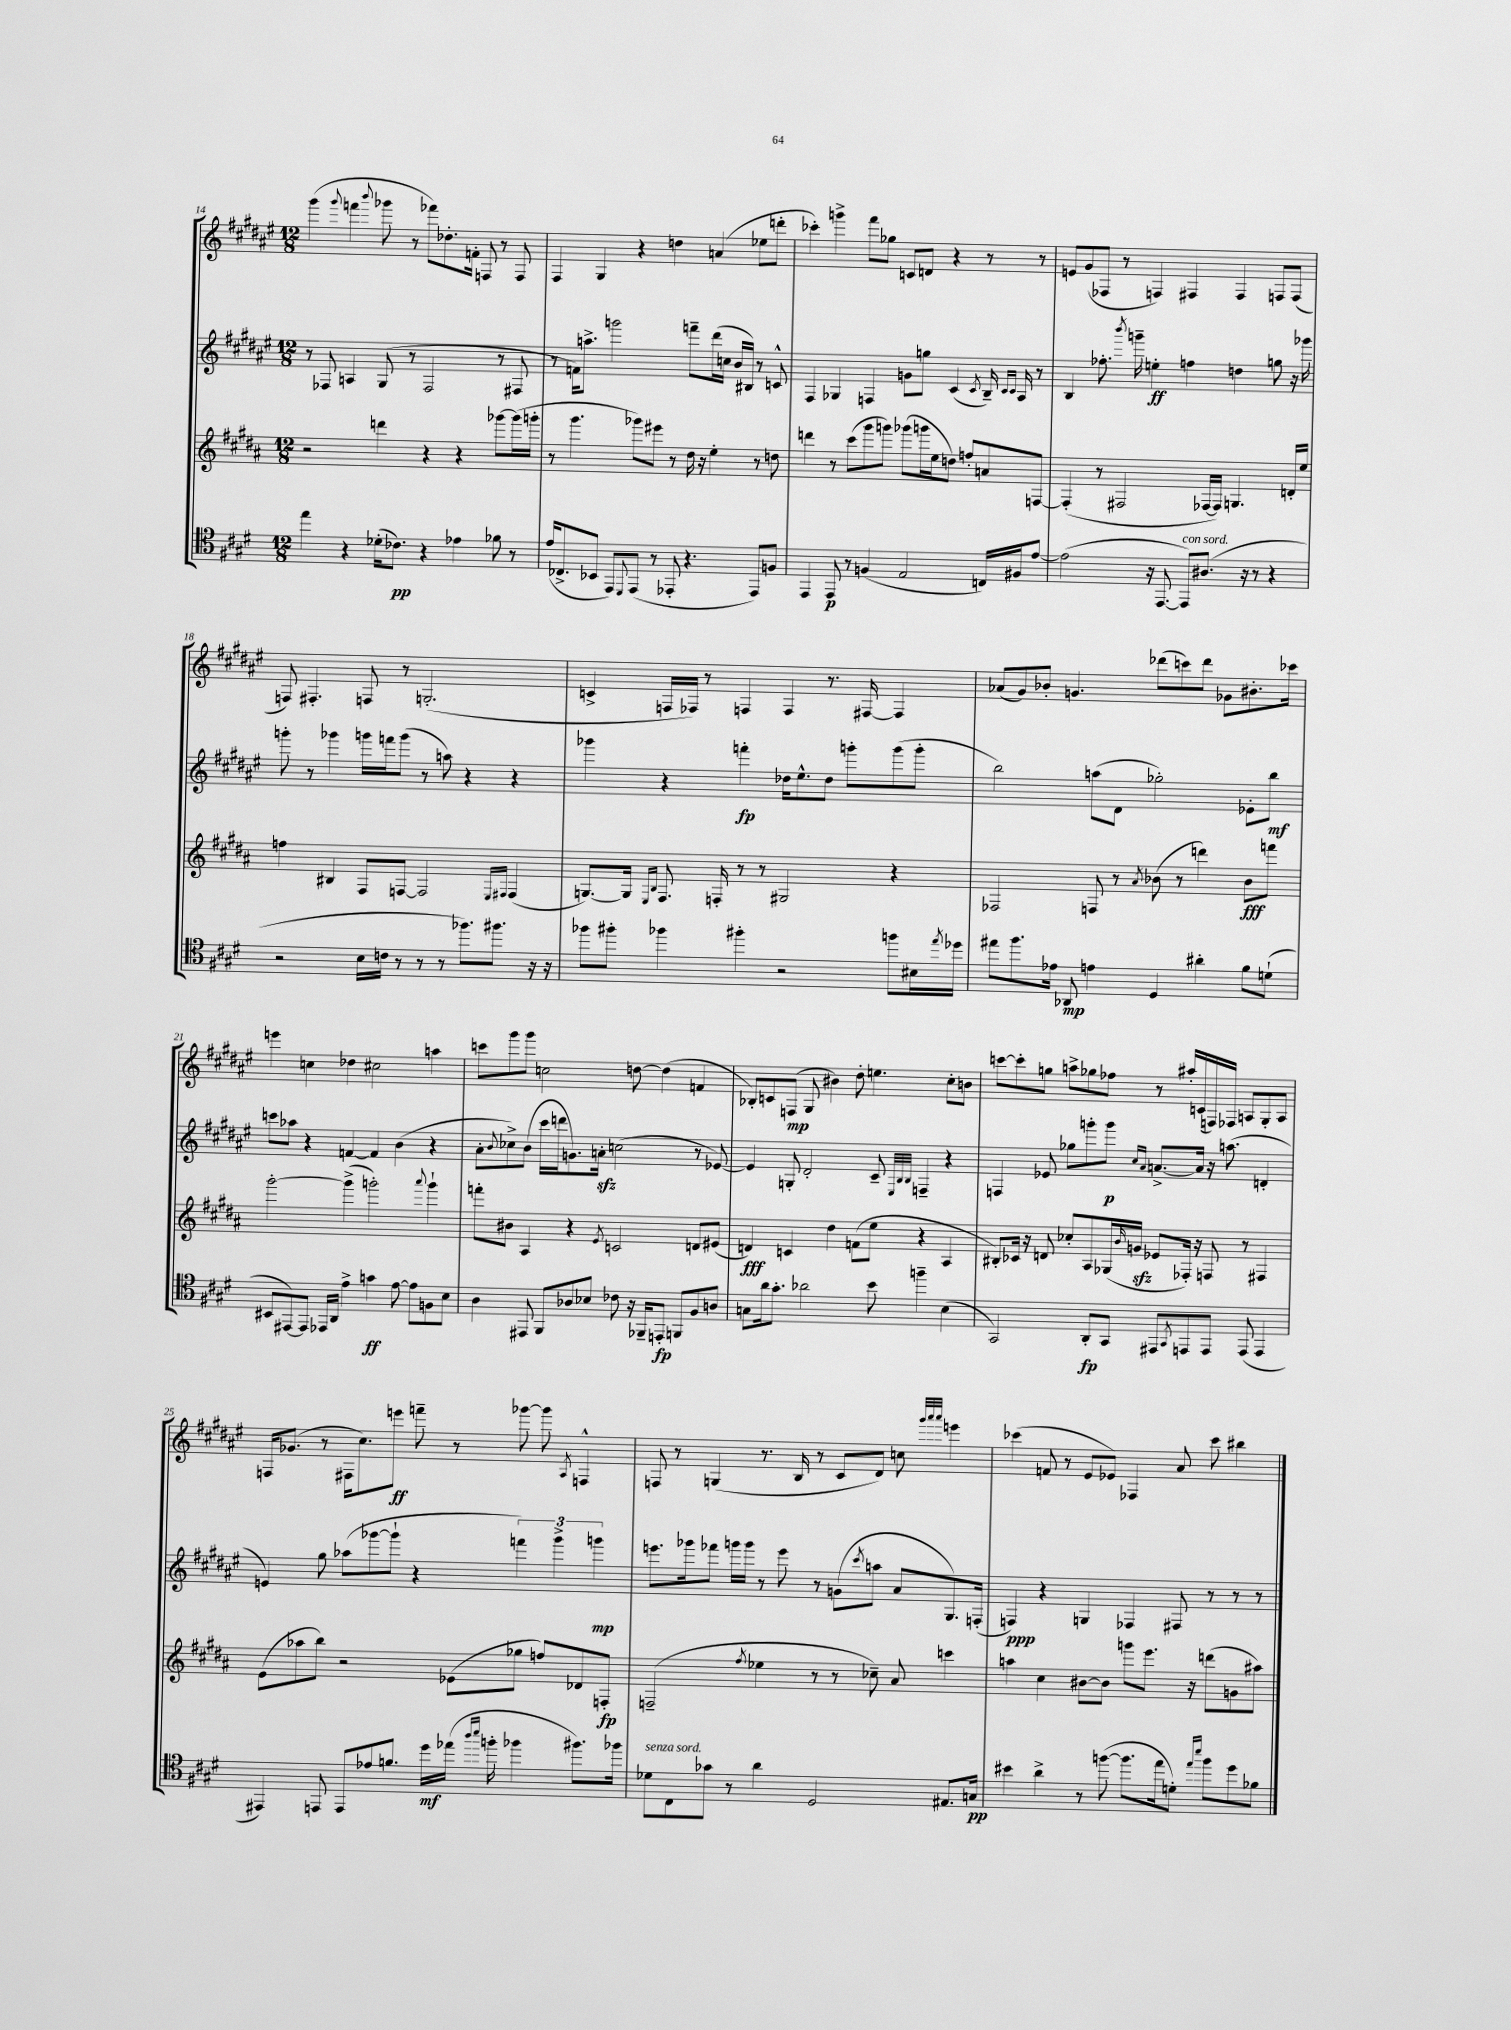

**kern	**dynam	**kern	**dynam	**kern	**dynam	**kern	**dynam
*part4	*part4	*part3	*part3	*part2	*part2	*part1	*part1
*staff4	*staff4	*staff3	*staff3	*staff2	*staff2	*staff1	*staff1
*clefC4	*	*clefG2	*	*clefG2	*	*clefG2	*
*k[f#c#g#d#]	*	*k[f#c#g#d#a#]	*	*k[f#c#g#d#a#e#]	*	*k[f#c#g#d#a#e#]	*
*M12/8	*	*M12/8	*	*M12/8	*	*M12/8	*
=14	=14	=14	=14	=14	=14	=14	=14
4ee\	.	2r	.	8r	.	(4ggg#\	.
.	.	.	.	8F-X/	.	.	.
.	.	.	.	.	.	8qqggg#/	.
4r	.	.	.	4An/	.	4fffn\	.
.	.	.	.	.	.	8qqbbb/	.
(16d-X'\KL	.	4dddn\	.	(8G#/	.	8ggg-X\	.
8.c-X\J)	pp	.	.	.	.	.	.
.	.	.	.	8r	.	8r	.
4r	.	4r	.	2F-/	.	8fff-X\L)	.
.	.	.	.	.	.	8.dd-X'\	.
4e-X\	.	4r	.	.	.	.	.
.	.	.	.	.	.	16fn'\Jk	.
.	.	.	.	.	.	8Fn/	.
8f-X\	.	[8ggg-X\L	.	8r	.	8r	.
8r	.	(16ggg-\L]	.	8F#X/	.	8F/	.
.	.	16gggn'\JJ	.	.	.	.	.
=15	=15	=15	=15	=15	=15	=15	=15
(16e/KL	.	8r	.	8r	.	4F#/	.
8.C-X^/	.	.	.	.	.	.	.
.	.	4.ggg#\	.	16fn\KL)	.	.	.
.	.	.	.	8.aan^\J	.	.	.
8BB-X/J	.	.	.	.	.	4G#/	.
8EE/L)	.	.	.	2gggn\	.	.	.
8qqDD#/	.	.	.	.	.	.	.
(8EE/J	.	8ggg-X\L)	.	.	.	4r	.
8r	.	8eee#X\J	.	.	.	.	.
8EE-X'/	.	8r	.	.	.	4ddn\	.
4.r	.	16dd#\	.	8fffn~\L	.	.	.
.	.	16r	.	.	.	.	.
.	.	4ee'\	.	(16ddd#\L	.	(4an/	.
.	.	.	.	16ccn\JJ	.	.	.
.	.	.	.	16b/LL	.	.	.
.	.	.	.	16B#X/JJ)	.	.	.
8EE-/L)	.	8r	.	8r	.	8ee-X\L	.
8Fn/J	.	8ddn\	.	8cn^^/	.	8dddn'\J	.
=16	=16	=16	=16	=16	=16	=16	=16
4EE/	.	4dddn\	.	4F#/	.	4ccc-X'\)	.
8EE/	p	8r	.	4G-X/	.	4gggn^\	.
8r	.	(8ccc#\L	.	.	.	.	.
(4Fn/	.	8ggg#\	.	4Fn/	.	8fff#\L	.
.	.	8gggn\J)	.	.	.	8gg-X\J	.
2E/	.	(8ggg-X\L	.	8gn\L	.	8cn/L	.
.	.	16gggn\L	.	8ggn\J	.	8dn/J	.
.	.	16ee\J	.	.	.	.	.
.	.	8ddn\J)	.	(4c#/	.	4r	.
.	.	8ffn'/L	.	.	.	.	.
.	.	.	.	8qc#/	.	.	.
16Cn/LL)	.	8an/	.	16B~/)	.	8r	.
.	.	.	.	16qqc#/LL	.	.	.
.	.	.	.	16qqc#/JJ	.	.	.
16F#X/J	.	.	.	16A#/	.	.	.
[8e/J	.	[8Fn/J	.	8r	.	8r	.
=17	=17	=17	=17	=17	=17	=17	=17
(2e\]	.	(4F'/]	.	4B/	.	8en/L	.
.	.	.	.	.	.	(8g#/	.
.	.	8r	.	8.ff-X'\	.	8F-X/J	.
.	.	2F#X/	.	.	.	8r	.
.	.	.	.	8qbbb/	.	.	.
.	.	.	.	16gggn~\	.	.	.
16r	.	.	.	4een'\	ff	4Fn/)	.
[8.EE/	.	.	.	.	.	.	.
!LO:TX:a:i:t=con sord.	!	!	!	!	!	!	!
8EE/L])	.	.	.	4ffn\	.	4F#X/	.
(8.A#X/J	.	[16F-X/LL	.	.	.	.	.
.	.	16F-/JJ])	.	.	.	.	.
.	.	4.Gn/	.	4ddn\	.	4F#/	.
16r	.	.	.	.	.	.	.
8r	.	.	.	.	.	.	.
4r	.	.	.	8ggn\	.	8Fn/L	.
.	.	16dn'/LL	.	16r	.	(8F/J	.
.	.	16ee/JJ	.	16ggg-X\	.	.	.
!!LO:LB:g=z
=18	=18	=18	=18	=18	=18	=18	=18
2r	.	4ffn\	.	8gggn'\	.	8Fn/)	.
.	.	.	.	8r	.	4.F#X'/	.
.	.	4B#X/	.	4ggg-X\	.	.	.
16B\LL	.	8F#/L	.	16gggn\LL	.	8Fn/	.
16cn\JJ	.	.	.	16fffn\J	.	.	.
8r	.	[8Fn/J	.	(8ggg\J	.	8r	.
8r	.	2F/]	.	8r	.	(2.Gn'/	.
8r	.	.	.	8aan\)	.	.	.
8.ff-X\L)	.	.	.	4r	.	.	.
8.ff#X\J	.	.	.	.	.	.	.
.	.	16qqE/LL	.	.	.	.	.
.	.	16qqF#X/JJ	.	.	.	.	.
.	.	(4F#/	.	4r	.	.	.
16r	.	.	.	.	.	.	.
16r	.	.	.	.	.	.	.
=19	=19	=19	=19	=19	=19	=19	=19
8ff-X\L	.	[8.Gn/L)	.	4ggg-X\	.	4cn^/	.
8ff#X'\J	.	.	.	.	.	.	.
.	.	16G/Jk]	.	.	.	.	.
.	.	16qqE/LL	.	.	.	.	.
.	.	16qqB/JJ	.	.	.	.	.
4ff-X\	.	8.F#/	.	4r	.	16Fn/LL	.
.	.	.	.	.	.	16F-X/JJ)	.
.	.	.	.	.	.	8r	.
.	.	16Fn'/	.	.	.	.	.
4ff#X'\	.	8r	.	4fffn'\	fp	4Fn/	.
.	.	8r	.	.	.	.	.
2r	.	2G#X/	.	16dd-X\KL	.	4F/	.
.	.	.	.	8.ee#^^\	.	.	.
.	.	.	.	8dd-\J	.	8.r	.
.	.	.	.	8gggn'\L	.	.	.
.	.	.	.	.	.	[16F#X/	.
8ffn\L	.	4r	.	(8ggg\	.	4F#/]	.
16B#X\L	.	.	.	8ggg'\J	.	.	.
8qee/	.	.	.	.	.	.	.
16dd-X\JJ	.	.	.	.	.	.	.
=20	=20	=20	=20	=20	=20	=20	=20
8ee#X\L	.	2F-X/	.	2bb\)	.	(8a-X/L	.
8.ff#\	.	.	.	.	.	8g#/)	.
.	.	.	.	.	.	8b-X'/J	.
16e-X\Jk	.	.	.	.	.	.	.
8AA-X/	mp	.	.	.	.	4.gn/	.
4en\	.	8Fn/	.	(8aan\L	.	.	.
.	.	8r	.	8d#\J	.	.	.
.	.	8qa#/	.	.	.	.	.
4D#/	.	(8b-X\	.	2gg-X'\)	.	(8ddd-X\L	.
.	.	8r	.	.	.	8cccn\)	.
4a#X'\	.	4dddn\)	.	.	.	8ddd-\J	.
.	.	.	.	.	.	8g-X\L	.
8f#\L	.	8b-\L	fff	8e-X'\L	.	8.b#X'\	.
(8dn`\J	.	8fffn\J	.	8bb\J	mf	.	.
.	.	.	.	.	.	16ccc-X\Jk	.
!!LO:LB:g=z
=21	=21	=21	=21	=21	=21	=21	=21
8BB#X/L	.	[2ggg#'\	.	8cccn\L	.	4eeen\	.
[8EE#X/)	.	.	.	8aa-X\J	.	.	.
8EE#/J]	.	.	.	4r	.	4ccn\	.
16EE-X/LL	.	.	.	.	.	.	.
16AA/JJ	.	.	.	.	.	.	.
4e^\	.	(4ggg#^\]	.	[4fn/	.	4dd-X\	.
4gn\	ff	2gggn'\)	.	4f/]	.	2cc#X\	.
[8e\	.	.	.	(4b\	.	.	.
8e\L]	.	.	.	.	.	.	.
.	.	8qqaaa#/	.	.	.	.	.
8Fn\	.	4ggg`\	.	4r	.	4aan\	.
8B\J	.	.	.	.	.	.	.
=22	=22	=22	=22	=22	=22	=22	=22
4A\	.	8fffn'\L	.	8a#'\L	.	8cccn\L	.
.	.	.	.	8qqb/	.	.	.
.	.	8b#X\J	.	8cc-X^\)	.	8ggg#\	.
8EE#X/	.	4A#/	.	(8b\J	.	8ggg#\J	.
8FF#/L	.	.	.	16ccc#\LL	.	2ccn\	.
.	.	.	.	16dddn\J	.	.	.
8A-X/	.	4r	.	8.gn\)	.	.	.
8B-X/J	.	.	.	.	.	.	.
.	.	.	.	16anzz'\Jk	.	.	.
.	.	8qe/	.	.	.	.	.
8c-X\	.	2cn/	.	(2ccn\	.	.	.
16r	.	.	.	.	.	[8ddn\	.
16FF-X~/KL	.	.	.	.	.	.	.
8EEn'/J	fp	.	.	.	.	(4dd\]	.
8FFn/L	.	.	.	.	.	.	.
8F#/	.	8dn/L	.	8r	.	4fn/	.
8An/J	.	(8e#X/J	.	[8e-X/)	.	.	.
=23	=23	=23	=23	=23	=23	=23	=23
8Gn\L	.	4dn/)	fff	4e-/]	.	8B-X'/L)	.
16a\k	.	.	.	.	.	8cn/	.
8.g#'\J	.	.	.	.	.	.	.
.	.	4cn/	.	8Gn'/	.	(8Fn/J	mp
2a-X\	.	.	.	2d#'/	.	8G#/	.
.	.	4dd#\	.	.	.	4b#X\)	.
.	.	(8fn\L	.	.	.	8dd#'\	.
8b\	.	8ee\J	.	8c#~/	.	4.een\	.
.	.	.	.	32qqE#/LLL	.	.	.
.	.	.	.	32qqB/	.	.	.
.	.	.	.	32qqB/JJJ	.	.	.
4ffn~\	.	4r	.	4Fn~/	.	.	.
(4B\	.	4A#/	.	4r	.	8cc#'\L	.
.	.	.	.	.	.	8bn\J	.
=24	=24	=24	=24	=24	=24	=24	=24
2GG#/)	.	8B#X'/L)	.	4Fn/	.	[8cccn\L	.
.	.	16c-X/Jk	.	.	.	8ccc'\]	.
.	.	16r	.	.	.	.	.
.	.	8dn/	.	8e-X/	.	8ggn\J	.
.	.	8cc-X'/L	.	8gg-X\L	.	8aan^\L	.
8AA'/L	fp	8A#/	.	8gggn'\	.	8gg-X\	.
8GG#/J	.	(16G-X/L	.	8ggg\J	p	8ff-X\J	.
.	.	16qqb/	.	.	.	.	.
.	.	16gnzz/JJ	.	.	.	.	.
.	.	.	.	16qqcc#/LL	.	.	.
.	.	.	.	16qqa#/JJ	.	.	.
8EE#X/L	.	8e-X/L	.	[8.an^/L	.	8r	.
8qGG#/	.	.	.	.	.	.	.
8EEn/	.	16F-X'/Jk)	.	.	.	16aa#X'/LL	.
.	.	16r	.	16a/Jk]	.	(16cn/	.
8EE/J	.	8Fn/	.	16r	.	16Fn/)	.
.	.	.	.	(8.aan\	.	16F-X/JJ	.
(8EE/	.	8r	.	.	.	8An/L	.
4EE/	.	4F#X/	.	4dn'/	.	8G#'/	.
.	.	.	.	.	.	8A/J	.
!!LO:LB:g=z
=25	=25	=25	=25	=25	=25	=25	=25
4EE#X/)	.	(8e\L	.	4en/)	.	16Fn/KL	.
.	.	.	.	.	.	(8.g-X/J	.
.	.	8aa-X\	.	.	.	.	.
8EEn/	.	8bb\J)	.	8gg#\	.	8r	.
8EE/L	.	2r	.	(8aa-X\L	.	16F#X\KL	.
.	.	.	.	.	.	8.cc#\)	.
8e-X/	.	.	.	[8ggg-X\	.	.	.
8.fn/J	.	.	.	8ggg-`\J]	.	8eeen\J	ff
.	.	.	.	4r	.	8fffn~\	.
16dd#\LL	mf	.	.	.	.	.	.
(16ee-X\JJ	.	(8e-X\L	.	.	.	8r	.
16qqaa/LL	.	.	.	.	.	.	.
16qqbb/JJ	.	.	.	.	.	.	.
16ffn'\	.	.	.	.	.	.	.
4ff-X\	.	8gg-X\J	.	6fffn\)	.	[8ggg-X\	.
.	.	8ffn/L)	.	.	.	8ggg-\]	.
.	.	.	.	6ggg-^\	.	.	.
.	.	.	.	.	.	8qA#/	.
8.ff#X\L)	.	8d-X/	.	.	.	4Fn^^/	.
.	.	.	.	6gggn\	mp	.	.
.	.	8Fn'/J	fp	.	.	.	.
16ff-X\Jk	.	.	.	.	.	.	.
=26	=26	=26	=26	=26	=26	=26	=26
!LO:TX:a:i:t=senza sord.	!	!	!	!	!	!	!
8d-X\L	.	(2Fn~/	.	8.eeen\L	.	8Fn/	.
8C#\	.	.	.	.	.	8r	.
.	.	.	.	16ggg-X\k	.	.	.
8g-X\J	.	.	.	8fff-X\J	.	(4Gn/	.
8r	.	.	.	16gggn\LL	.	.	.
.	.	.	.	16ggg\JJ	.	.	.
.	.	8qff#/	.	.	.	.	.
4a\	.	4ee-X\	.	8r	.	8.r	.
.	.	.	.	8eee\	.	.	.
.	.	.	.	.	.	16B/	.
2D#/	.	8r	.	8r	.	8r	.
.	.	8r	.	(8gn\L	.	8c#/L	.
.	.	.	.	8qccc#/	.	.	.
.	.	8cc-X~\)	.	8aan\J	.	8d#/J)	.
.	.	8a#/	.	8a#/L	.	8ccn\	.
.	.	.	.	.	.	32qqggg#/LLL	.
.	.	.	.	.	.	32qqaaa#/	.
.	.	.	.	.	.	32qqaaa#/JJJ	.
8.E#X/L	.	4cccn\	.	8.G#/)	.	4eeen\	.
16Gn/Jk	pp	.	.	(16Fn'/Jk	.	.	.
=27	=27	=27	=27	=27	=27	=27	=27
4b#X\	.	4aan\	.	4Fn/)	ppp	(4ccc-X\	.
4a^\	.	4cc#\	.	4r	.	8fn/	.
.	.	.	.	.	.	8r	.
8r	.	[8b#X\L	.	4Gn/	.	8e#/L	.
([8ffn\	.	8b#\J]	.	.	.	8e-X/J)	.
8.ff\L]	.	8gggn\L	.	4F-X/	.	4F-X/	.
.	.	8.eee\J	.	.	.	.	.
16ee\k	.	.	.	.	.	.	.
8dn'\J)	.	.	.	8F#X/	.	8a#/	.
.	.	16r	.	.	.	.	.
16qqee/LL	.	.	.	.	.	.	.
16qqbb/JJ	.	.	.	.	.	.	.
8ff\L	.	(8dddn\L	.	8r	.	8ccc-\	.
8dd#\	.	8gn\	.	8r	.	4bb#X\	.
8f-X\J	.	8aa#X\J)	.	8r	.	.	.
==	==	==	==	==	==	==	==
*-	*-	*-	*-	*-	*-	*-	*-
